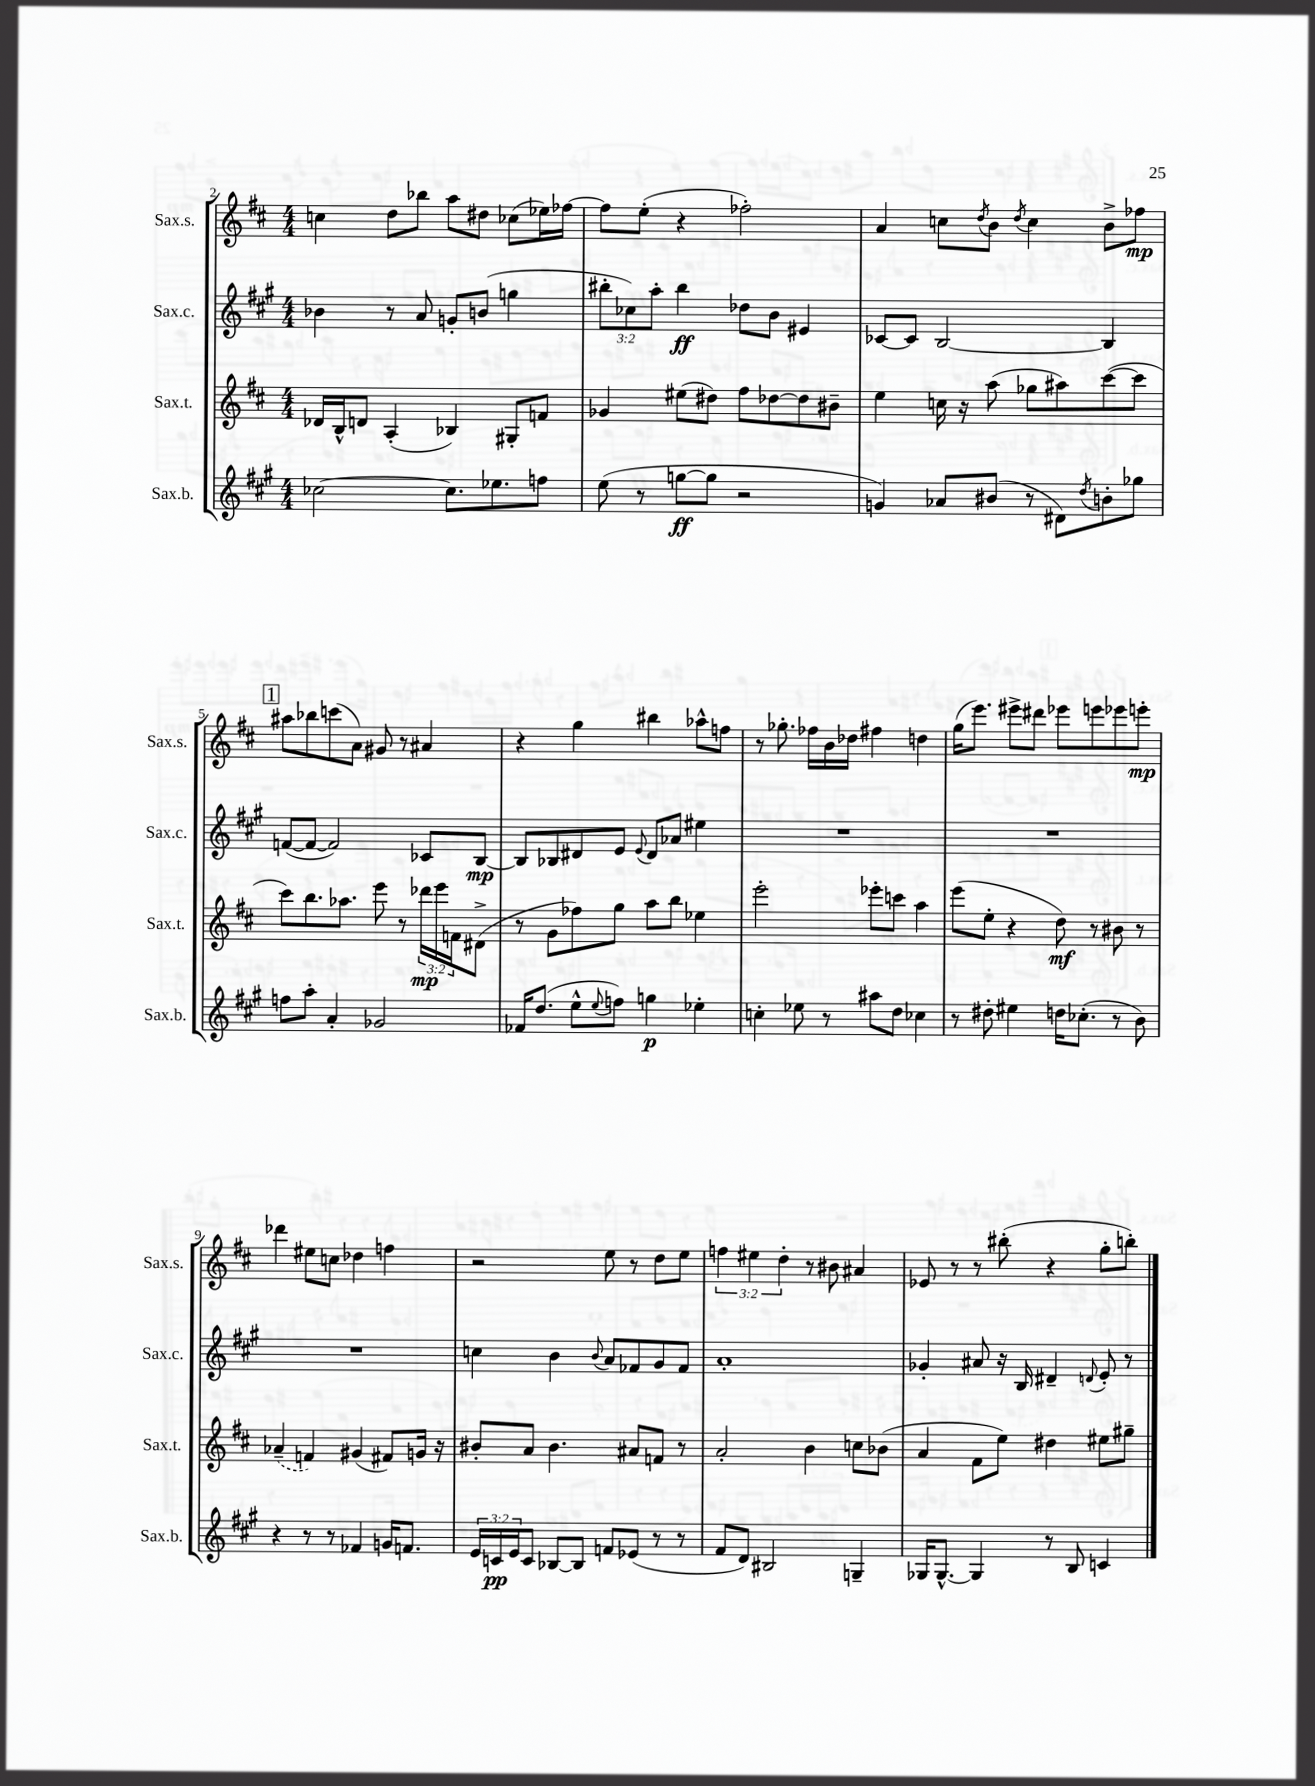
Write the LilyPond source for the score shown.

<<
\new StaffGroup <<
\new Staff = "s0" \with { instrumentName = "Sax.s." shortInstrumentName = "Sax.s." } {
    \clef treble \key d \major \numericTimeSignature \time 4/4 \override Staff.TupletNumber.text = #tuplet-number::calc-fraction-text
    c''4 d''8 bes''8 a''8 dis''8 ces''8( ees''16) fes''16~ |
    fes''8 e''8-.( r4 fes''2-.) |
    a'4 c''8 \acciaccatura { d''8 } b'8 \acciaccatura { d''8 } c''4 b'8-> fes''8\mp |
    \mark \markup { \box "1" } ais''8 bes''8 c'''8( a'8) gis'8 r8 ais'4 |
    r4 g''4 bis''4 aes''8-^ f''8 |
    r8 ges''8.-. fes''16 b'16 des''16 fis''4 d''4 |
    g''16( e'''8.) eis'''8-> dis'''8 ees'''8 e'''8 ees'''8 e'''8-.\mp |
    des'''4 eis''8 c''8 des''4 f''4 |
    r2 e''8 r8 d''8 e''8 |
    \tuplet 3/2 { f''4 eis''4 d''4-. } r8 bis'8 ais'4 |
    ees'8 r8 r8 bis''8-.( r4 g''8-. b''8-.) \bar "|." |
}
\new Staff = "s1" \with { instrumentName = "Sax.c." shortInstrumentName = "Sax.c." } {
    \clef treble \key a \major \numericTimeSignature \time 4/4 \override Staff.TupletNumber.text = #tuplet-number::calc-fraction-text
    bes'4 r8 a'8 g'8-. b'8( g''4 |
    \tuplet 3/2 { bis''8-. ces''8) a''8-. } bis''4\ff des''8 b'8 eis'4 |
    ces'8~ ces'8 b2~ b4 |
    \mark \markup { \box "1" } f'8~( f'8~ f'2) ces'8 b8~\mp |
    b8 bes8 dis'8 e'8 \appoggiatura { e'8 } dis'8 aes'8 eis''4 |
    R1 |
    R1 |
    R1 |
    c''4 b'4 \appoggiatura { b'8 } a'8 fes'8 gis'8 fes'8 |
    a'1-. |
    ges'4-. ais'8 r16 b16 dis'4-- \appoggiatura { d'8 } e'8-. r8 \bar "|." |
}
\new Staff = "s2" \with { instrumentName = "Sax.t." shortInstrumentName = "Sax.t." } {
    \clef treble \key d \major \numericTimeSignature \time 4/4 \override Staff.TupletNumber.text = #tuplet-number::calc-fraction-text
    des'16 b16-^ d'8 a4-.( bes4) gis8-. f'8 |
    ges'4 eis''8( dis''8) fis''8 des''8~ des''8 bis'8-- |
    e''4 c''16 r16 a''8( ges''8 ais''8) cis'''8~( cis'''8 |
    \mark \markup { \box "1" } cis'''8) b''8. aes''8. e'''8 r8 \tuplet 3/2 { des'''16\mp e'''16 f'16 } dis'8->( |
    r8 g'8 fes''8) g''8 a''8 b''8 ees''4 |
    e'''2-. ees'''8-. c'''8 a''4 |
    e'''8( e''8-. r4 d''8\mf) r8 bis'8 r8 |
    \once \slurDashed aes'4--( f'4) gis'4( fis'8) g'16 r16 |
    bis'8-. a'8 bis'4. ais'8 f'8 r8 |
    a'2-. b'4 c''8 bes'8( |
    a'4 fis'8 e''8) dis''4 eis''8 gis''8-- \bar "|." |
}
\new Staff = "s3" \with { instrumentName = "Sax.b." shortInstrumentName = "Sax.b." } {
    \clef treble \key a \major \numericTimeSignature \time 4/4 \override Staff.TupletNumber.text = #tuplet-number::calc-fraction-text
    ces''2~ ces''8. ees''8. f''8 |
    e''8( r8 g''8~\ff g''8 r2 |
    g'4) aes'8 bis'8( r8 dis'8) \acciaccatura { d''8 } b'8-. ges''8 |
    \mark \markup { \box "1" } f''8 a''8-. a'4-. ges'2 |
    fes'16 d''8.( e''8-^ \appoggiatura { e''8 } f''8) g''4\p ees''4-. |
    c''4-. ees''8 r8 ais''8 d''8 ces''4 |
    r8 dis''8-. eis''4 d''16 ces''8.-.( r8 b'8) |
    r4 r8 r8 fes'4 g'16 f'8. |
    \tuplet 3/2 { e'16 c'16\pp e'16 } c'8 bes8~ bes8 f'8 ees'8( r8 r8 |
    fis'8 d'8) bis2 g4-- |
    ges16 ges8.~-^ ges4 r8 b8 c'4 \bar "|." |
}
>>
>>
\layout { \context { \Score currentBarNumber = #2 } }
